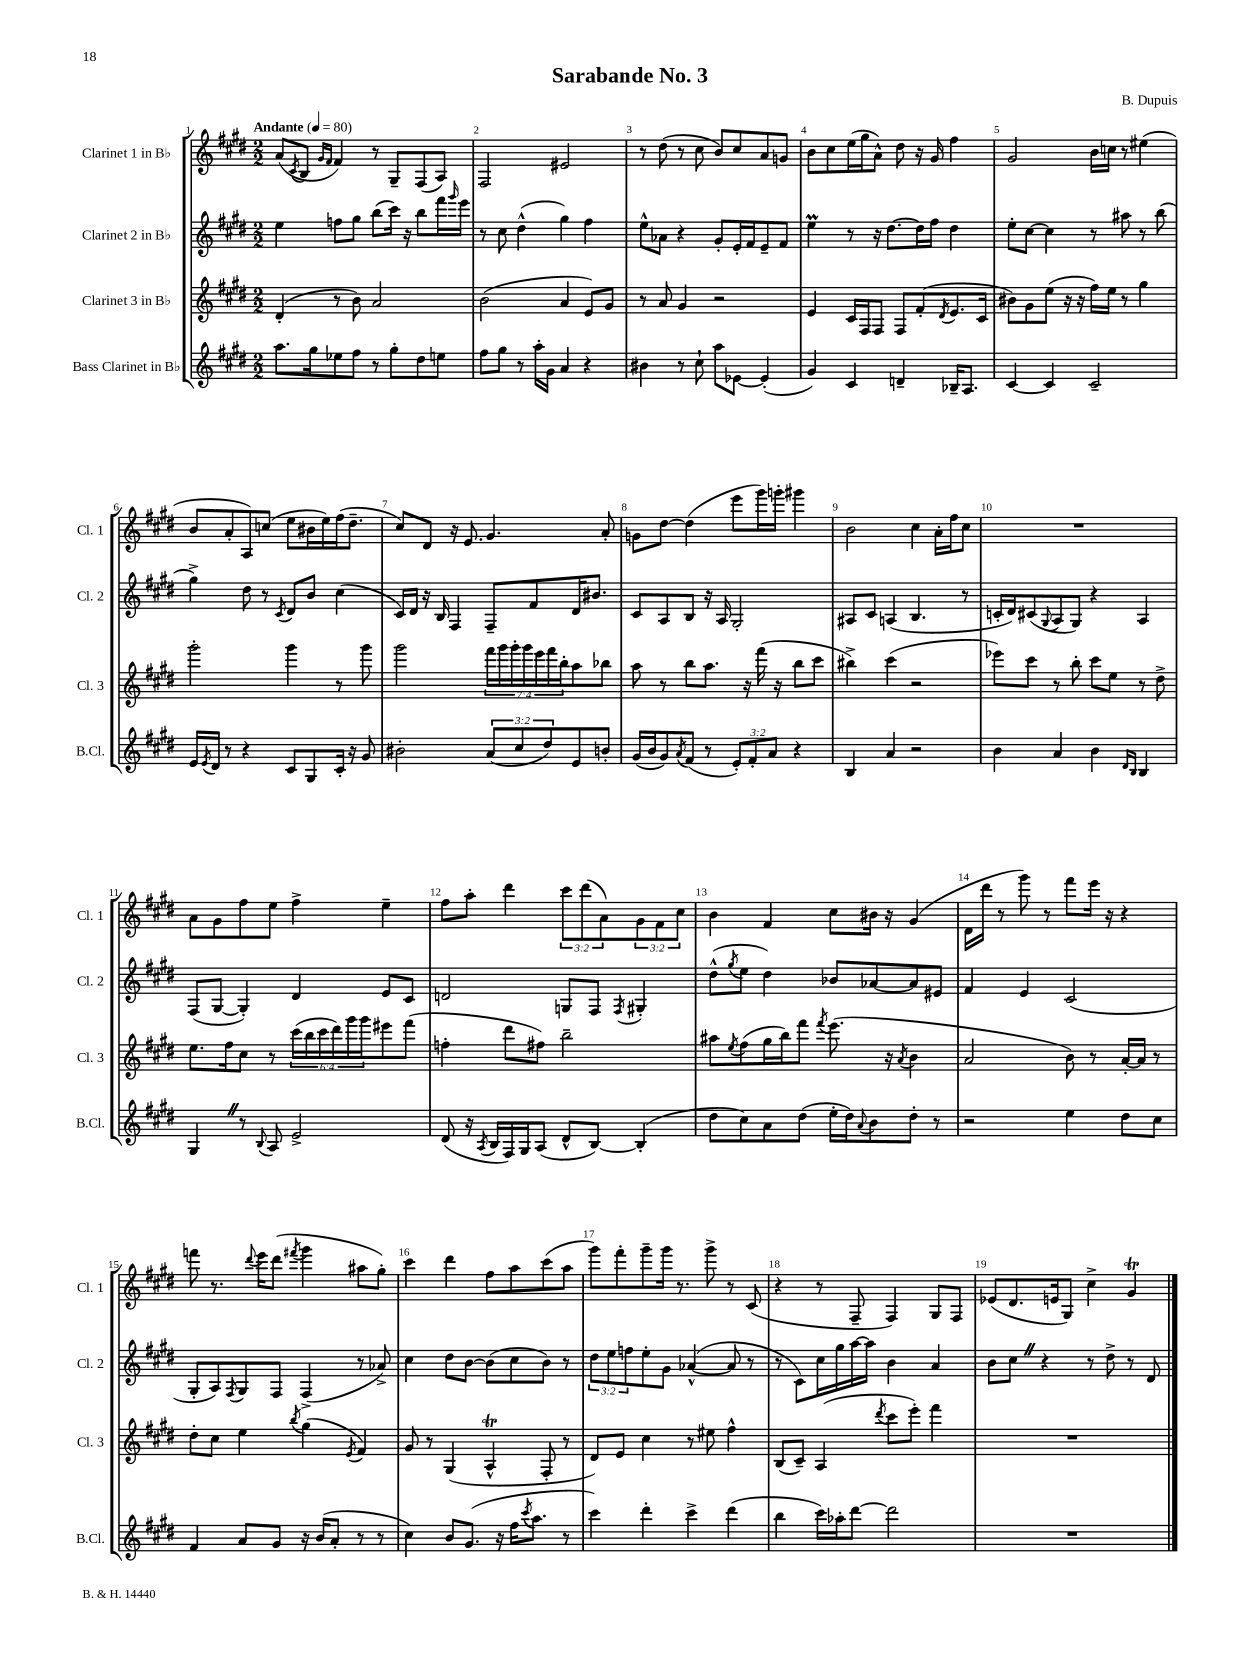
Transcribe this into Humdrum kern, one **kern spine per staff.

**kern	**kern	**kern	**kern
*staff4	*staff3	*staff2	*staff1
*clefG2	*clefG2	*clefG2	*clefG2
*k[f#c#g#d#]	*k[f#c#g#d#]	*k[f#c#g#d#]	*k[f#c#g#d#]
*M2/2	*M2/2	*M2/2	*M2/2
*MM80	*MM80	*MM80	*MM80
8.aa	(4d#'	4ee	(8a
.	.	.	8qc#
.	.	.	8B
16gg#	.	.	.
.	.	.	16qqg#
.	.	.	16qqf#
8ee-	8r	8ff	4f#)
8ff#	8b)	8gg#	.
8r	2a	(8bb	8r
8gg#'	.	16ccc#)	8G#~
.	.	16r	.
8dd#	.	8bb	(8F#
8ee	.	16fff#	8A)
.	.	16qqggg#	.
.	.	16eee	.
=	=	=	=
8ff#	(2b	8r	2F#
8gg#	.	8cc#	.
8r	.	(4dd#^^	.
16aa'	.	.	.
16g#	.	.	.
4a	4a	4gg#)	2e#
4r	8e)	4ff#	.
.	8g#	.	.
=	=	=	=
4b#	8r	8ee^^	8r
.	8a	8a-	(8dd#
8r	4g#	4r	8r
8cc#`	.	.	8cc#
8aa	2r	8g#'	8b)
[8e-	.	16e'	8cc#
.	.	16f#	.
(4e-']	.	8e~	8a
.	.	8f#	8g
=	=	=	=
4g#)	4e	4ee	8b
.	.	.	8cc#
4c#	16c#	8r	(16ee
.	16F#	.	16gg#
.	8F#	16r	8a^^)
.	.	[8.dd#	.
4d~	8F#	.	8dd#
.	(8f#'	16dd#]	16r
.	.	16ff#	16g#
.	8qd#	.	.
16B-~	8.e	4dd#	4ff#
8.A	.	.	.
.	16c#	.	.
=	=	=	=
[4c#	8b#)	8ee'	2g#
.	8g#	[8cc#	.
4c#]	(8ee	4cc#]	.
.	16r	.	.
.	16r	.	.
2c#~	16ff#)	8r	16b
.	16ee	.	16cc
.	8r	8aa#	8r
.	4gg#	8r	(4ee#
.	.	(8bb	.
=	=	=	=
16e	2ggg#'	4gg#^)	8b
8qe	.	.	.
16d#	.	.	.
8r	.	.	8a'
4r	.	8dd#	8A)
.	.	8r	(8cc
.	.	8qc#	.
8c#	4ggg#	8d#	8ee
8G#	.	8b	16b#
.	.	.	16ee)
16c#'	8r	(4cc#	(16ff#
16r	.	.	8.dd#~
8g#	8ggg#	.	.
=	=	=	=
2b#'	2ggg#	16c#)	8cc#)
.	.	16d#	.
.	.	16r	8d#
.	.	16B	.
.	.	4F#	16r
.	.	.	8.e
(12a	28fff#	8F#~	4.g#
.	28ggg#	.	.
.	28ggg#'	.	.
12cc#	.	.	.
.	28ggg#	.	.
.	.	8f#	.
.	28eee	.	.
12dd#)	.	.	.
.	28fff#	.	.
.	28bb'	.	.
8e	8aa	16d#	.
.	.	8.b#	.
8b'	8bb-	.	8a'
=	=	=	=
(16g#	8aa	8c#	8g
16b	.	.	.
8g#)	8r	8A	[8dd#
8qa	.	.	.
(8f#	8bb	8B	(4dd#]
8r	8.aa	16r	.
.	.	16A	.
12e')	.	2G#'	8eee
.	16r	.	.
12f#'	.	.	.
.	(16fff#	.	16ggg#)
12a	.	.	.
.	16r	.	16ggg'
4r	8bb	.	4ggg#
.	8ccc#	.	.
=	=	=	=
4B	4bb#^)	8A#	2b
.	.	8c#	.
4a	(4ccc#	(4A	.
2r	2r	4.B	4cc#
.	.	.	16a'
.	.	.	16ff#
.	.	8r	8cc#
=	=	=	=
4b	8eee-)	16c'	1r
.	.	16d#)	.
.	8ccc#	(8c#	.
.	.	8qqG#	.
4a	8r	8A	.
.	8bb'	8G#)	.
4b	8ccc#	4r	.
.	8ee	.	.
16qqd#	.	.	.
16qqB	.	.	.
4B	8r	4A	.
.	8dd#^	.	.
=	=	=	=
4G#	8.ee	(8F#	8a
.	.	[8G#	8g#
.	16ff#	.	.
8r	8cc#	4G#'])	8ff#
8qqB	.	.	.
8A	8r	.	8ee
2e^	(24ccc#	4d#	4ff#^
.	24bb	.	.
.	24ccc#	.	.
.	24ddd#)	.	.
.	24ggg#	.	.
.	24ggg#	.	.
.	8eee#	8e	4ee~
.	(8fff#	8c#	.
=	=	=	=
(8d#	4ff'	2d	8ff#
16r	.	.	8aa'
8qA	.	.	.
16B	.	.	.
16F#)	8ddd#	.	4ddd#
16G#	.	.	.
(8A	8ff#)	.	.
8d#^^	2bb~	8G	12ccc#
.	.	.	(12ddd#
[8B)	.	8F#	.
.	.	.	12a)
.	.	8qF#	.
(4B']	.	4G#'	12g#
.	.	.	12f#
.	.	.	12cc#
=	=	=	=
8dd#	8aa#	(8dd#^^	4b
.	8qee	8qgg#	.
8cc#)	(8ff#	8ee	.
8a	16gg#	4dd#)	4f#
.	16bb)	.	.
(8dd#	8fff#	.	.
.	8qfff#	.	.
16ee'	(8.eee	8b-	8cc#
16dd#)	.	.	.
8qqa	.	.	.
8b	.	[8a-	16b#
.	16r	.	16r
.	8qa	.	.
8dd#'	4b	8a-]	(4g#
8r	.	8e#	.
=	=	=	=
2r	2a	4f#	16d#
.	.	.	16ddd#
.	.	.	8r
.	.	4e	8ggg#)
.	.	.	8r
4ee	8b)	(2c#	8fff#
.	8r	.	16eee
.	.	.	16r
8dd#	[16a'	.	4r
.	16a]	.	.
8cc#	8r	.	.
=	=	=	=
4f#	8dd#'	8G#'	8fff
.	8cc#	8A)	8.r
.	.	8qF#	.
8a	4ee	8G#	.
.	.	.	8qqddd#
.	.	.	16eee
8g#	.	8F#	(8ddd#
.	8qbb	.	8qfff#
16r	(4gg#	(4F#^	4ggg#
(16b	.	.	.
8a'	.	.	.
.	8qe	.	.
8r	4f#)	8r	8aa#
8r	.	8a-^)	8gg#')
=	=	=	=
4cc#)	8g#	4cc#	4ccc#
.	8r	.	.
8b	(4G#	8dd#	4ddd#
(8.g#	.	[8b	.
.	4A^^	(8b]	8ff#
16r	.	.	.
16ff#	.	8cc#	8aa
8qccc#	.	.	.
8.aa	.	.	.
.	8F#'	8b)	(8ccc#
8r	8r	8r	8aa
=	=	=	=
4ccc#)	8d#)	12dd#	8ggg#)
.	.	12ee	.
.	8e	.	8fff#'
.	.	12ff	.
4ddd#'	4cc#	8ee'	8ggg#~
.	.	8g#	16ggg#
.	.	.	8.r
4ccc#^	8r	([4a-^^	.
.	8ee#	.	8ggg#^
(4ddd#	4ff#^^	8a-]	8r
.	.	8r	(8c#
=	=	=	=
4bb	(8B	8r	4r
.	8c#~)	8c#)	.
16ccc#)	(4A	16cc#	8r
16aa-'	.	16gg#	.
[8ddd#	.	[16aa	8F#~
.	.	16aa]	.
.	8qddd#	.	.
2ddd#]	8ccc#	4b	4F#)
.	8eee')	.	.
.	4fff#	4a	8G#
.	.	.	8F#
=	=	=	=
1r	1r	8b	(8e-
.	.	8cc#	8.d#
.	.	4r	.
.	.	.	16e
.	.	.	8G#)
.	.	8r	4cc#^
.	.	8dd#^	.
.	.	8r	4g#
.	.	8d#	.
==	==	==	==
*-	*-	*-	*-
